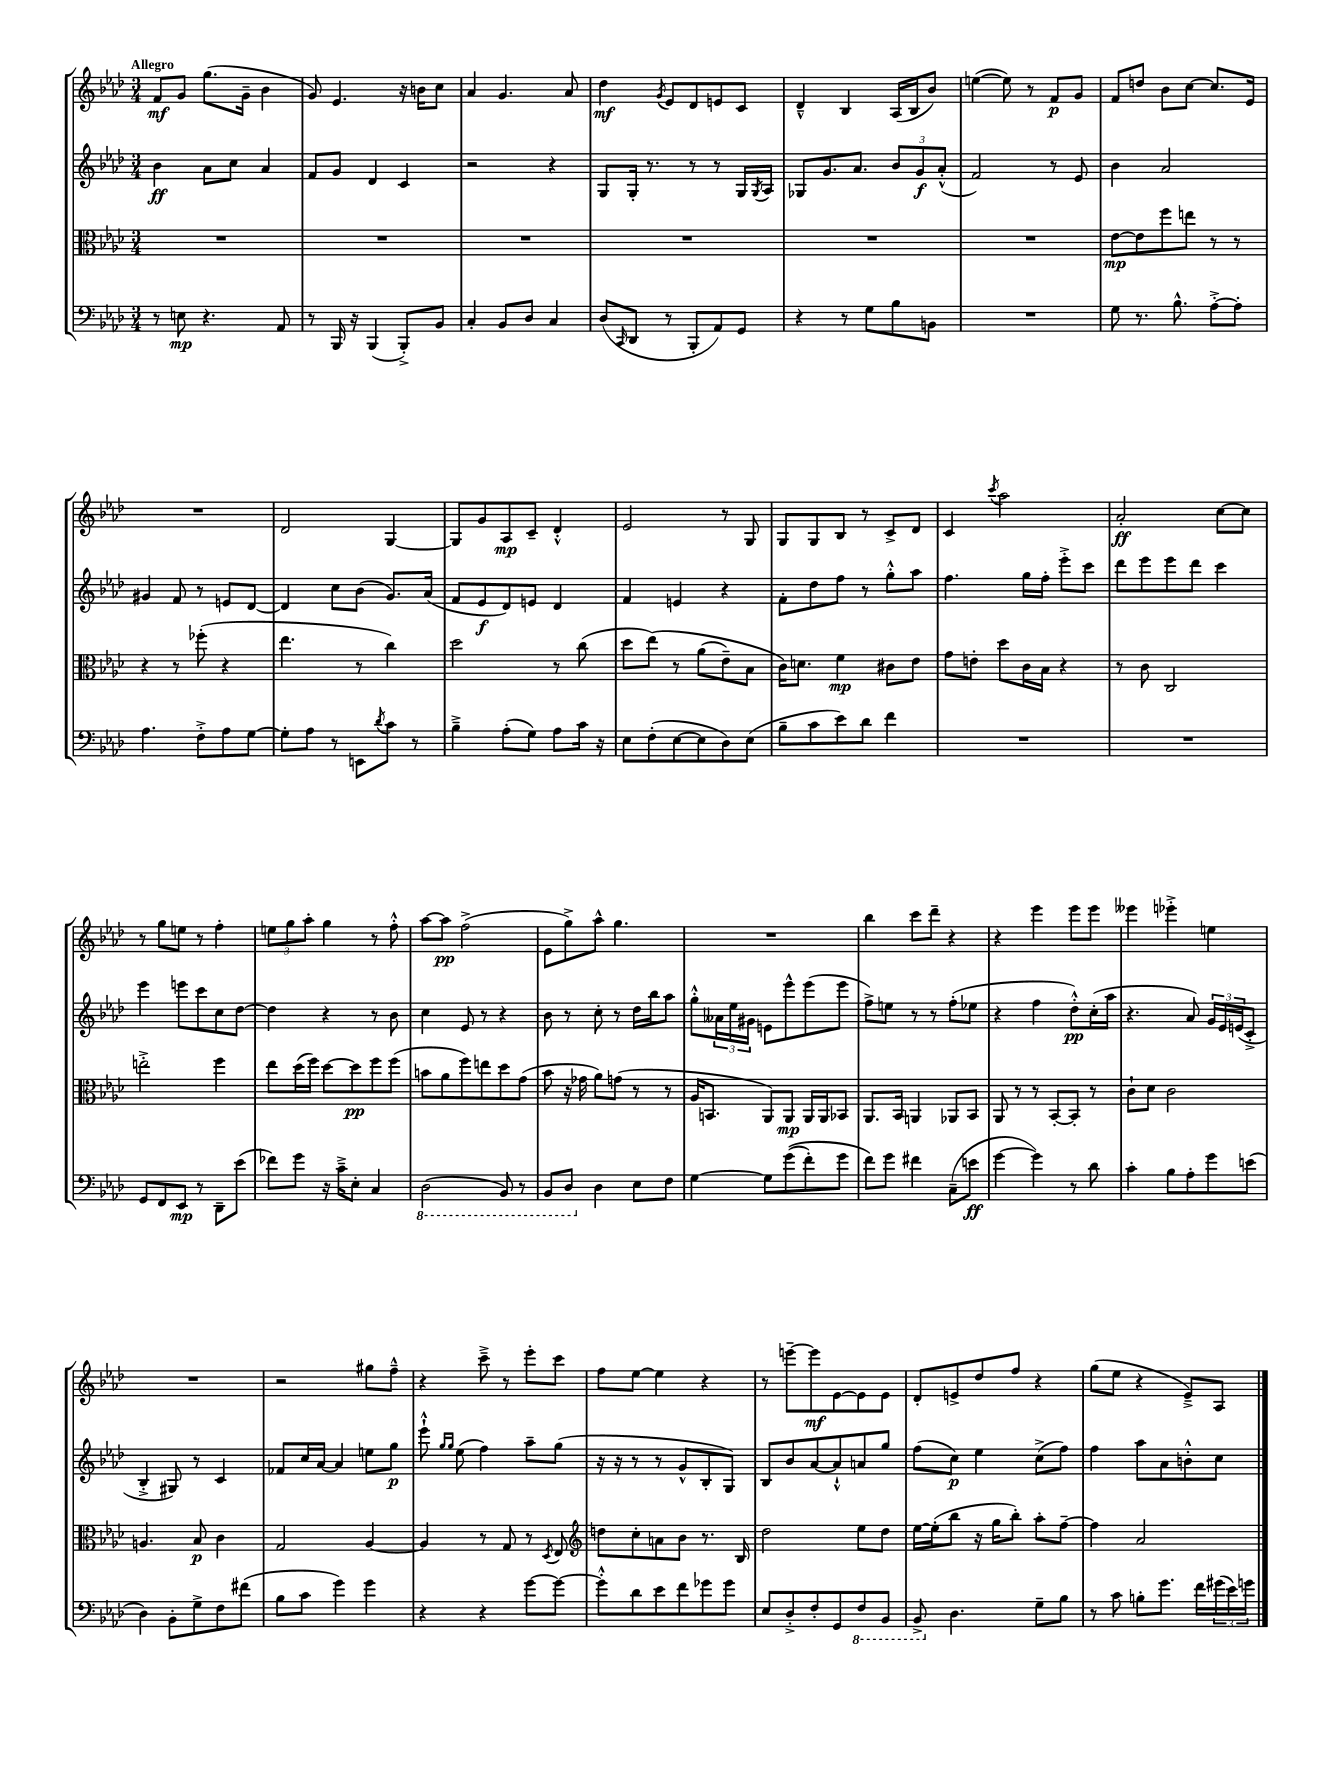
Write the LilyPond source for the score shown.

<<
\new StaffGroup <<
\new Staff = "s0" {
    \clef treble \key aes \major \numericTimeSignature \time 3/4 \tempo "Allegro"
    f'8\mf g'8 g''8.( g'16-- bes'4 |
    g'8) ees'4. r16 b'16 c''8 |
    aes'4 g'4. aes'8 |
    des''4\mf \acciaccatura { g'8 } ees'8 des'8 e'8 c'8 |
    des'4---^ bes4 aes16( bes16 bes'8) |
    e''4~( e''8) r8 f'8\p g'8 |
    f'8 d''8 bes'8 c''8~ c''8. ees'16 |
    R2. |
    des'2 g4~ |
    g8 g'8 aes8\mp c'8-- des'4-.-^ |
    ees'2 r8 g8 |
    g8 g8 bes8 r8 c'8-> des'8 |
    c'4 \acciaccatura { c'''8 } aes''2 |
    aes'2-.\ff c''8~ c''8 |
    r8 g''8 e''8 r8 f''4-. |
    \tuplet 3/2 { e''8 g''8 aes''8-. } g''4 r8 f''8-.-^ |
    aes''8~ aes''8\pp f''2->( |
    ees'8 g''8->) aes''8-^ g''4. |
    R2. |
    bes''4 c'''8 des'''8-- r4 |
    r4 ees'''4 ees'''8 ees'''8 |
    eeses'''4 ees'''4-.-> e''4 |
    R2. |
    r2 gis''8 f''8---^ |
    r4 c'''8---> r8 ees'''8-. c'''8 |
    f''8 ees''8~ ees''4 r4 |
    r8 e'''8~-- e'''8\mf ees'8~ ees'8 ees'8 |
    des'8-. e'8-> des''8 f''8 r4 |
    g''8( ees''8 r4 ees'8--->) aes8 \bar "|." |
}
\new Staff = "s1" {
    \clef treble \key aes \major \numericTimeSignature \time 3/4
    bes'4\ff aes'8 c''8 aes'4 |
    f'8 g'8 des'4 c'4 |
    r2 r4 |
    g8 g16-. r8. r8 r8 g16 \acciaccatura { g8 } aes16 |
    ges8 g'8. aes'8. \tuplet 3/2 { bes'8 g'8\f aes'8-.-^( } |
    f'2) r8 ees'8 |
    bes'4 aes'2 |
    gis'4 f'8 r8 e'8 des'8~ |
    des'4 c''8 bes'8( g'8.) aes'16( |
    f'8 ees'8\f des'8) e'8 des'4 |
    f'4 e'4 r4 |
    f'8-. des''8 f''8 r8 g''8-.-^ aes''8 |
    f''4. g''16 f''16-. ees'''8-.-> c'''8 |
    des'''8 ees'''8 ees'''8 des'''8 c'''4 |
    ees'''4 e'''8 c'''8 c''8 des''8~ |
    des''4 r4 r8 bes'8 |
    c''4 ees'8 r8 r4 |
    bes'8 r8 c''8-. r8 des''16 bes''16 aes''8 |
    g''8-.-^ \tuplet 3/2 { aeses'16 ees''16 gis'16 } e'8 ees'''8-^ ees'''8( ees'''8 |
    f''8->) e''8 r8 r8 f''8-.( ees''8 |
    r4 f''4 des''8-.-^\pp) c''16-.( aes''16 |
    r4. aes'8) \tuplet 3/2 { g'16 ees'16 e'16( } c'8-.-> |
    bes4-.-> gis8) r8 c'4 |
    fes'8 c''16 aes'16~ aes'4 e''8 g''8\p |
    ees'''8-!-^ \grace { g''16 g''16 } ees''8( f''4) aes''8-- g''8( |
    r16 r16 r8 r8 g'8-^ bes8-. g8) |
    bes8 bes'8 aes'8~ aes'8-!-^ a'8 g''8 |
    f''8( c''8\p) ees''4 c''8->( f''8) |
    f''4 aes''8 aes'8 b'8-.-^ c''8 \bar "|." |
}
\new Staff = "s2" {
    \clef alto \key aes \major \numericTimeSignature \time 3/4
    R2. |
    R2. |
    R2. |
    R2. |
    R2. |
    R2. |
    ees'8~\mp ees'8 f''8 e''8 r8 r8 |
    r4 r8 fes''8-.( r4 |
    ees''4. r8 c''4) |
    des''2 r8 c''8( |
    des''8 ees''8)\( r8 aes'8( ees'8--) bes8 |
    c'16\) d'8. f'4\mp cis'8 ees'8 |
    g'8 e'8-. des''8 c'16 bes16 r4 |
    r8 c'8 c2 |
    e''2-.-> f''4 |
    ees''8 des''16( f''16) des''8~ des''8\pp f''8 f''8( |
    b'8 aes'8 f''8) e''8 des''8 g'8( |
    bes'8 r16 ges'16 aes'8) g'8( r8 r8 |
    aes16 b,8. aes,8) aes,8\mp aes,16 aes,16 bes,8 |
    aes,8. bes,16 a,4 aes,8 bes,8 |
    aes,8 r8 r8 bes,8~-. bes,8-. r8 |
    c'8-! des'8 c'2 |
    a4. bes8\p c'4 |
    g2 aes4~ |
    aes4 r8 g8 r8 \acciaccatura { des8 } ees8 |
    \clef treble d''8 c''8-. a'8 bes'8 r8. bes16 |
    des''2 ees''8 des''8 |
    ees''16~ ees''16-.( bes''8 r16 g''16 bes''8-.) aes''8-. f''8~-- |
    f''4 aes'2 \bar "|." |
}
\new Staff = "s3" {
    \clef bass \key aes \major \numericTimeSignature \time 3/4
    r8 e8\mp r4. aes,8 |
    r8 bes,,16 r16 bes,,4( bes,,8-.->) bes,8 |
    c4-. bes,8 des8 c4 |
    des8( \grace { c,16 } des,8 r8 bes,,8-. aes,8) g,8 |
    r4 r8 g8 bes8 b,8 |
    R2. |
    g8 r8. bes8.-^ aes8~-.-> aes8-. |
    aes4. f8-.-> aes8 g8~ |
    g8-. aes8 r8 e,8 \acciaccatura { des'8 } c'8 r8 |
    bes4---> aes8-.( g8) aes8 c'16 r16 |
    ees8 f8-.( ees8~ ees8 des8) ees8( |
    bes8-- c'8 ees'8) des'8 f'4 |
    R2. |
    R2. |
    g,8 f,8 ees,8\mp r8 des,8-- ees'8( |
    fes'8) g'8 r16 c'16---> ees8-. c4 |
    \ottava #-1 des,2( bes,,8) r8 |
    bes,,8 des,8 \ottava #0 des4 ees8 f8 |
    g4~ g8 g'8(\( f'8-.) g'8 |
    f'8\) g'8 fis'4 c8--( e'8\ff |
    g'4~ g'4) r8 des'8 |
    c'4-. bes8 aes8-. g'8 e'8( |
    des4) bes,8-. g8-> f8 fis'8( |
    bes8 c'8 g'4) g'4 |
    r4 r4 g'8~ g'8~ |
    g'8-.-^ des'8 ees'8 f'8 ges'8 ges'8 |
    ees8 des8-.-> f8-. g,8 \ottava #-1 f,8 bes,,8 |
    bes,,8-> \ottava #0 des4. g8-- bes8 |
    r8 c'8 b8-. g'8. f'16 \tuplet 3/2 { gis'16( ees'16) g'16 } \bar "|." |
}
>>
>>
\layout { \context { \Score \remove "Bar_number_engraver" } }
